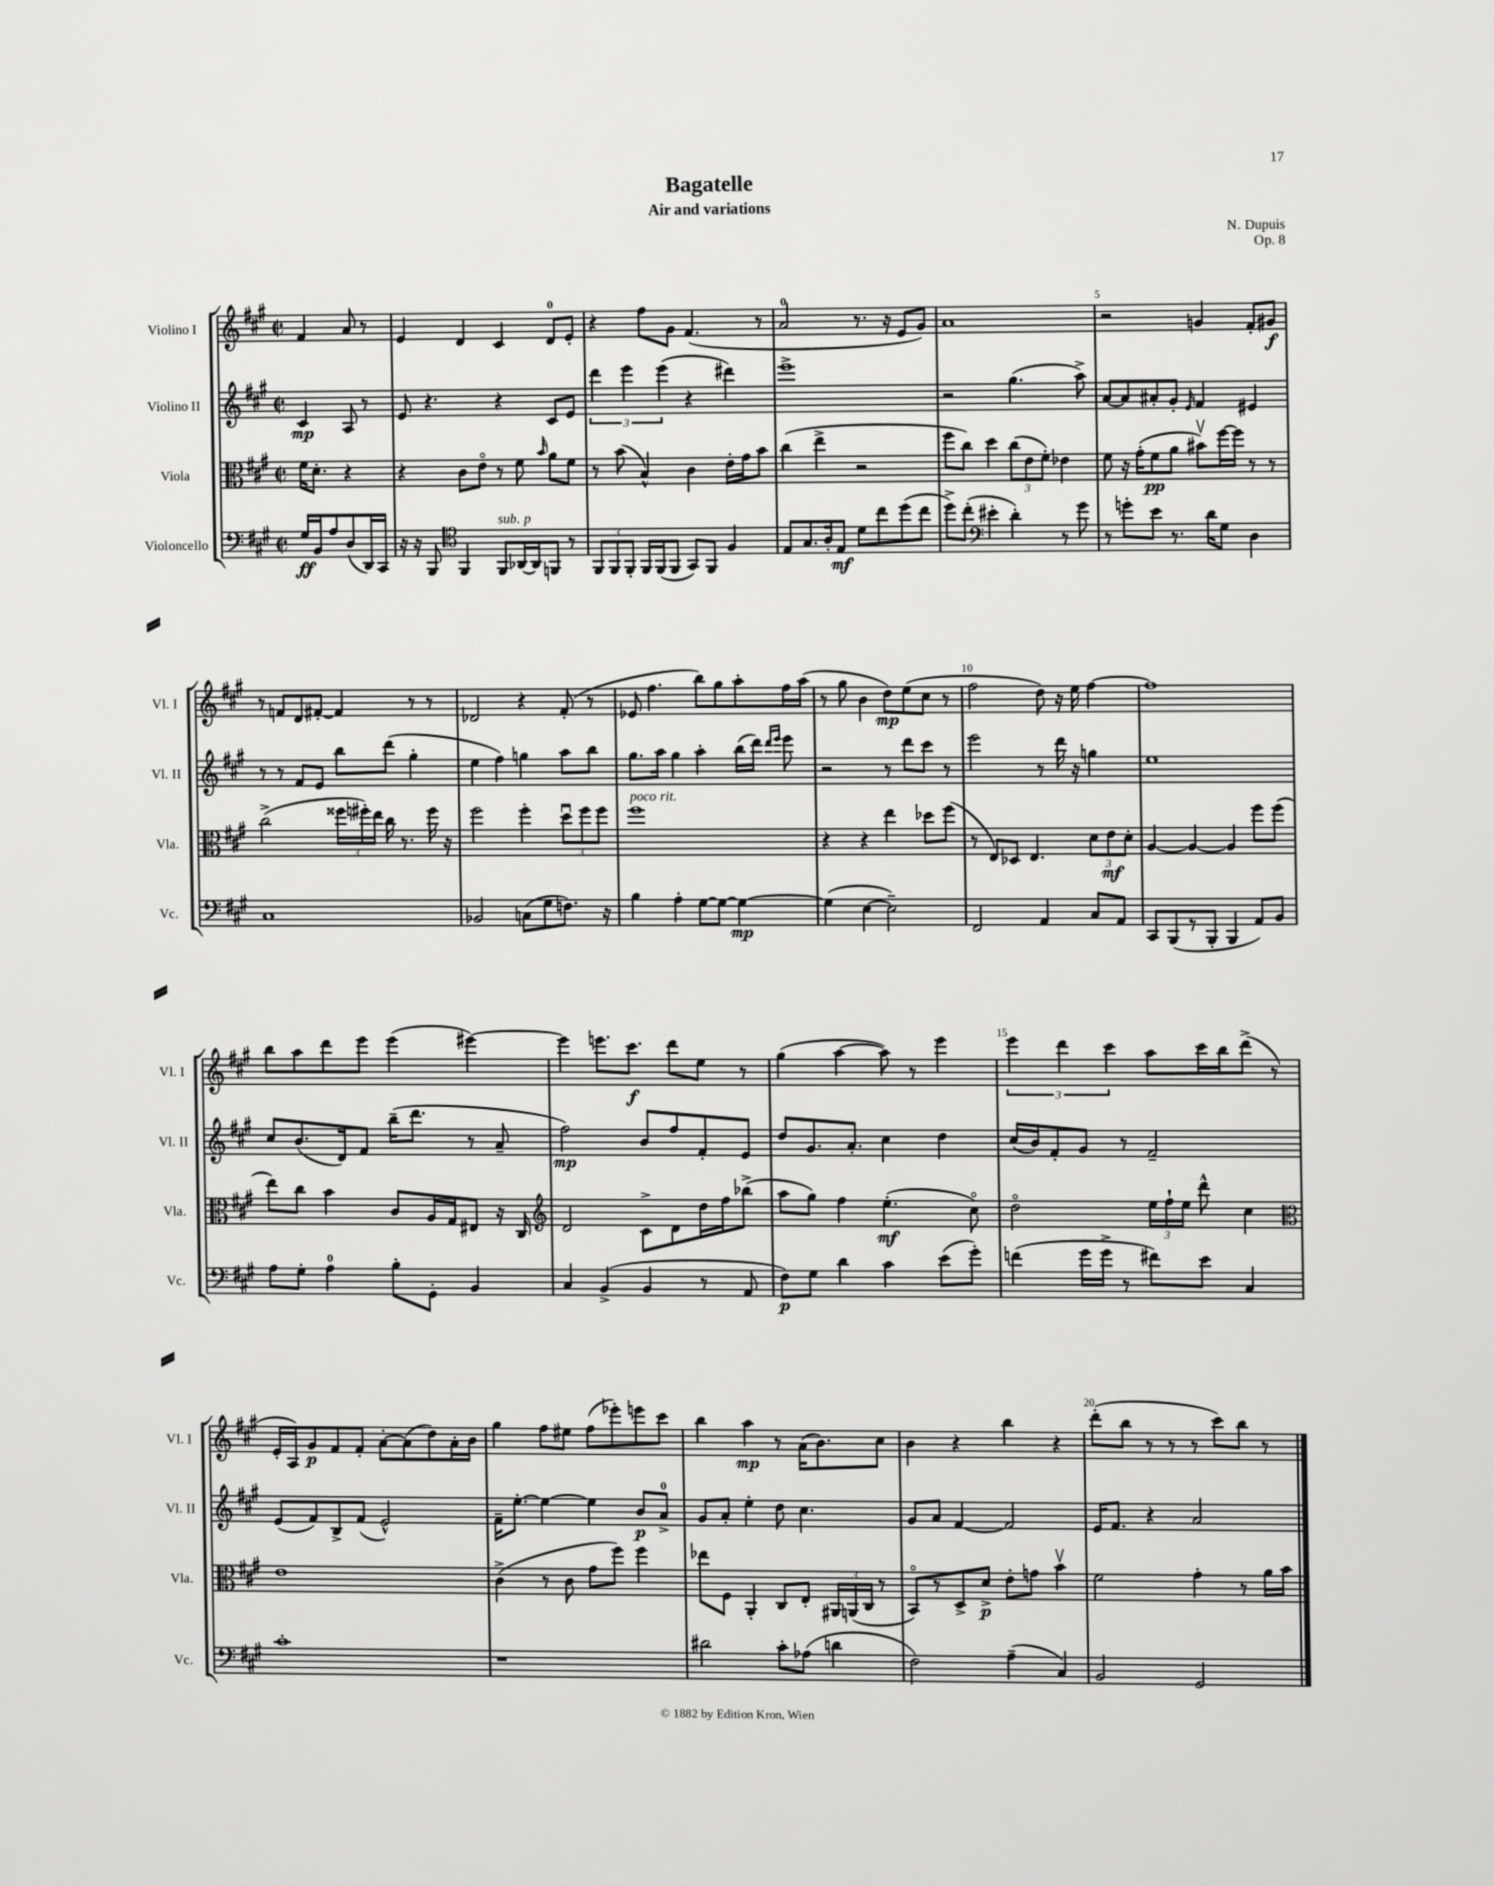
\header { title = "Bagatelle" composer = "N. Dupuis" subtitle = "Air and variations" opus = "Op. 8" }
<<
\new StaffGroup <<
\new Staff = "s0" \with { instrumentName = "Violino I" shortInstrumentName = "Vl. I" } {
    \clef treble \key a \major \defaultTimeSignature \time 2/2 \partial 2
    \autoBeamOff fis'4 a'8 r8 |
    e'4 d'4 cis'4 d'8[-0 e'8]-. |
    r4 fis''8[ gis'8] fis'4.( r8 |
    a'2-0 r8. r16 e'8[ gis'8]) |
    a'1 |
    r2 g'4 fis'8[-. gis'8]\f |
    r8 f'8[ d'8 fis'8]~-. fis'4 r8 r8 |
    des'2 r4 fis'8-.( r8 |
    ees'8 fis''4. b''8[) gis''8 a''8-. fis''16 a''16]( |
    r8 gis''8 b'4 d''8[\mp) e''8( cis''8] r8 |
    fis''2 d''8) r16 e''16 fis''4~ |
    fis''1 |
    b''8[ a''8 d'''8 e'''8] e'''4( eis'''4~) |
    eis'''4 e'''8.[ cis'''8.]\f d'''8[ e''8] r8 |
    gis''4( a''4~ a''8) r8 e'''4 |
    \tuplet 3/2 { e'''4 d'''4 cis'''4 } a''8[ cis'''16 b''16 d'''8]->( r8 |
    e'16[-. a16) gis'8\p fis'8 fis'8]-. a'8[~-. a'8( d''8) a'16-. b'16] |
    gis''4 fis''8[ eis''8] fis''8[( ees'''8-.) e'''8 cis'''8] |
    b''4 a''4\mp r8 a'16[( b'8.) cis''8] |
    b'4 r4 b''4 r4 |
    d'''8[-.( b''8] r8 r8 r8 cis'''8[) b''8] r8 \bar "|." |
}
\new Staff = "s1" \with { instrumentName = "Violino II" shortInstrumentName = "Vl. II" } {
    \clef treble \key a \major \defaultTimeSignature \time 2/2 \partial 2
    \autoBeamOff cis'4\mp a8 r8 |
    e'8 r4. r4 cis'8[ e'8] |
    \tuplet 3/2 { d'''4 e'''4 e'''4( } r4 dis'''4) |
    e'''1-> |
    r2 gis''4.( a''8->) |
    a'8[~ a'8 ais'8-. gis'8]-. \grace { e'16 } fis'4 eis'4 |
    r8 r8 fis'8[ e'8] b''8[ d'''8]( gis''4-. |
    e''4 fis''4) g''4 a''8[ b''8] |
    gis''8.[ a''16] gis''4 a''4-. b''16[( d'''16]) \grace { d'''16[ e'''16] } e'''8 |
    r2 r8 d'''8[ cis'''8] r8 |
    e'''2 r8 d'''16 r16 g''4 |
    e''1 |
    cis''8[ b'8.( d'16) fis'8] b''16[--( d'''8.] r8 a'8-- |
    fis''2\mp) b'8[ fis''8 fis'8-. e'8] |
    d''8[ gis'8. a'8.]-. cis''4 d''4 |
    cis''16[( b'16) fis'8-. gis'8] r8 fis'2-- |
    e'8[( fis'8) b8-> fis'8]( e'2-^) |
    fis'16[-- e''8.]~-. e''4~ e''4 b'8[\p a'8]-0-> |
    gis'8[ a'8]-. e''4-. d''8 cis''4. |
    gis'8[ a'8] fis'4~ fis'2 |
    e'16[ fis'8.] r4 a'2 \bar "|." |
}
\new Staff = "s2" \with { instrumentName = "Viola" shortInstrumentName = "Vla." } {
    \clef alto \key a \major \defaultTimeSignature \time 2/2 \partial 2
    \autoBeamOff fis'16[ d'8.]-. r4 |
    r4 cis'8[ e'8]\flageolet r8 fis'8 \grace { b'16 } a'8[ fis'8] |
    r8 b'8( b4-^) cis'4 e'16[-. gis'16 b'8] |
    cis''4( e''4-> r2 |
    fis''8[ cis''8]) d''4 \tuplet 3/2 { cis''8[( e'8 fis'8]-.) } ees'4 |
    fis'8 r16 gis'16[-.( fis'8\pp a'8] bis'8[\upbow) fis''16~ fis''16] r8 r8 |
    cis''2->( \tuplet 3/2 { fisis''16[ fis''16-.) e''16] } cis''16 r8. fis''16 r16 |
    fis''2 fis''4-. \tuplet 3/2 { d''8[\downbow fis''8 fis''8] } |
    fis''1^\markup { \italic "poco rit." } |
    r4 r4 e''4 des''8[ fis''8]( |
    r8 e8[) des8] e4. \tuplet 3/2 { d'8[ e'8\mf d'8]-. } |
    a4~ a4~ a4 fis''8[ fis''8]( |
    e''8[) cis''8] b'4 cis'8[ a16 gis16 eis8] r16 cis16 |
    \clef treble d'2 cis'8[-> d'8 d''16 fis''16 bes''8]->( |
    a''8[ gis''8]) fis''4 e''4.-.\mf( cis''8\flageolet) |
    d''2\flageolet \tuplet 3/2 { e''16[ fis''16-! e''16] } d'''8-^ cis''4 |
    \clef alto e'1 |
    cis'4->( r8 cis'8 gis'8[ fis''8]) fis''4 |
    ees''8[ fis8] a,4-. cis8[ e8]-. \tuplet 3/2 { ais,16[ a,16( cis16] } r8 |
    b,8[\flageolet) r8 d8-> d'8]->\p e'8[-. g'8] b'4\upbow |
    fis'2 gis'4-. r8 a'16[ b'16] \bar "|." |
}
\new Staff = "s3" \with { instrumentName = "Violoncello" shortInstrumentName = "Vc." } {
    \clef bass \key a \major \defaultTimeSignature \time 2/2 \partial 2
    \autoBeamOff gis16[\ff b,16 a8 d8( d,16) cis,16] |
    r16 r16 b,,8 \clef tenor fis,4 fis,8[^\markup { \italic "sub. p" } aes,16~ aes,16 f,8] r8 |
    \tuplet 3/2 { fis,8[ fis,8 fis,8]-. } fis,16[ fis,16( fis,8] gis,8[) fis,8] fis4 |
    e8[ gis8. a16-. e8]\mf d'8[ cis''8 d''8( cis''8] |
    d''8[->) cis''8]-.( \clef bass eis'4-. d'4-.) r8 gis'8 |
    r8 g'8[-. e'8] r8. d'16[ gis8] d4 |
    cis1 |
    bes,2 c8[( gis8 f8.]) r16 |
    b4 a4-. gis8[~ gis8]~ gis4~\mp |
    gis4( e4~ e2--) |
    fis,2 a,4 cis8[ a,8] |
    cis,8[ b,,8( r8 b,,8]-. b,,4 a,8[) b,8] |
    a8[ gis8]-. a4-0 b8[-. gis,8]-. b,4 |
    cis4 b,4->( b,4 r8 a,8 |
    fis8[\p) gis8] d'4 cis'4 e'8[( gis'8]-.) |
    f'4( gis'16[ gis'16]-> r8 fis'8[) e'8] cis4 |
    cis'1-. |
    r1 |
    dis'2 cis'8[-. aes8]( d'4 |
    fis2) a4--( cis4) |
    b,2 gis,2 \bar "|." |
}
>>
>>
\layout { \context { \Score \override BarNumber.break-visibility = ##(#f #t #t) barNumberVisibility = #(every-nth-bar-number-visible 5) } }
